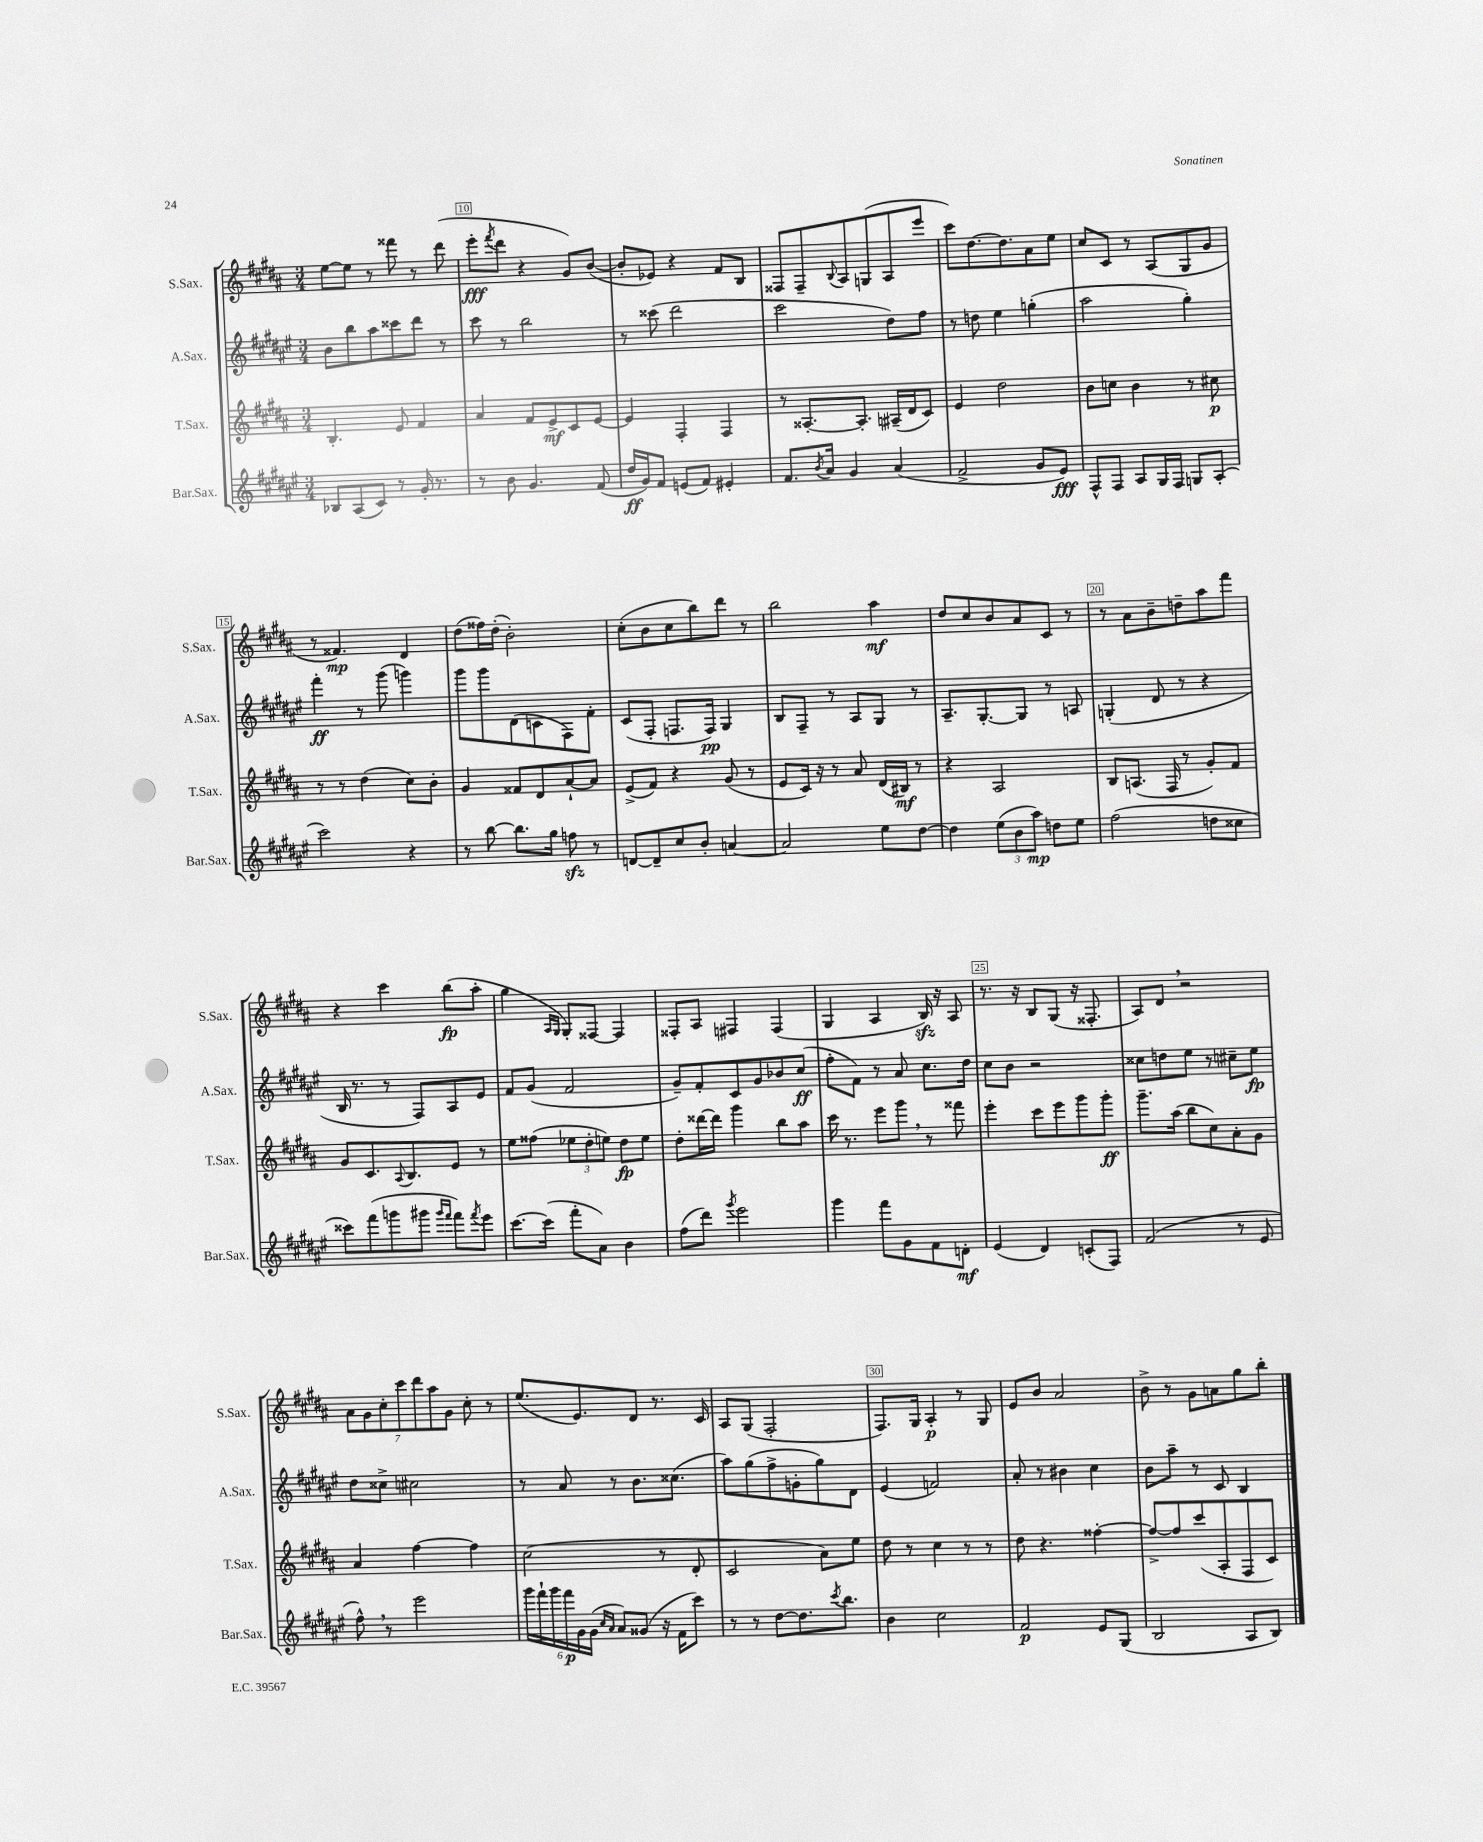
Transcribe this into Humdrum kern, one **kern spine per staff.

**kern	**kern	**kern	**kern
*staff4	*staff3	*staff2	*staff1
*clefG2	*clefG2	*clefG2	*clefG2
*k[f#c#g#d#a#e#]	*k[f#c#g#d#a#]	*k[f#c#g#d#a#e#]	*k[f#c#g#d#a#]
*M3/4	*M3/4	*M3/4	*M3/4
8B-/L	4.B'/	8b\L	[8ee\L
(8A#/	.	8bb\	8ee\]J
8c#/J)	.	8aa#\	8r
8r	8e/	8ccc##\	8fff##\
16g#'/	4f#/	8ddd#\J	8r
8.r	.	.	.
.	.	8r	(8ddd#\
=	=	=	=
8r	4a#/	8ccc#\	8eee'\L
.	.	.	8qfff#/
8b\	.	8r	8ddd#\J
4.g#/	8f#/L	2bb\	4r
.	8e^/	.	.
.	8c#/	.	8g#/L)
(8f#/	[8e/J	.	([8b/J
=	=	=	=
16dd#/LL	4e/]	8r	8b'/]L
16g#/J)	.	.	.
8f#/J	.	(8ccc##\	8e-/J)
(8e/L	4F#'/	2ddd#\	4r
8f#/J)	.	.	.
4e#'/	4F#/	.	8f#/L
.	.	.	8B/J
=	=	=	=
8.f#/L	8r	2ccc#\	8F##/L
.	[8.A##'/L	.	8F##~/
8qb/	.	.	.
16a#/Jk	.	.	.
.	.	.	8qqB/
4g#/	.	.	8A#/
.	8.A##'/]J	.	.
.	.	.	(8G/
(4a#/	(16A#~/LL	8dd#\L)	8A#/
.	16d#/J	.	.
.	8c#/J)	8ff#\J	8eee/J
=	=	=	=
2f#^/	4e/	8r	8ccc#\L)
.	.	8dd\	[8.dd#\
.	2dd#\	4ee#\	.
.	.	.	8.dd#\]
8g#/L	.	(4gg'\	8a#\
8e#/J)	.	.	8ee\J
=	=	=	=
8F#^^/L	8b\L	2aa#\	8cc#/L
8F#/J	8cc\J	.	8c#/J
8A#/L	4b\	.	8r
16G#/L	.	.	(8A#/L
16F#/JJ	.	.	.
8G/L	8r	4gg#'\)	8G#/
(8A#'/J	8cc#\	.	8g#/J
=	=	=	=
2ccc#\)	8r	4fff#'\	8r
.	8r	.	4.f##/)
.	(4dd#\	8r	.
.	.	(8ggg#\	.
4r	8cc#\L)	4ggg\)	4d#/
.	8b'\J	.	.
=	=	=	=
8r	4g#/	8ggg#\L	(8dd#\L
[8bb\	.	8ggg#\	16ff##\L)
.	.	.	(16dd#'\JJ
8.bb\]L	8f##/L	(8d#\	2b'\)
.	8d#/	8c\	.
16gg#\Jk	.	.	.
8ff\	[8a#`/	8F#\)	.
8r	8a#/]J	8f#'\J	.
=	=	=	=
[8d/L	(8e^/L	(8c#/L	(8cc#'\L
8d~/]	8f#/J)	8F#'/J	8b\
8cc#/	4r	8.F/L	8cc#\
8b'/J	.	.	8bb\)
.	.	16F/Jk)	.
[4a/	(8g#/	4G#/	8ddd#\J
.	8r	.	8r
=	=	=	=
2a/]	8e/L	8B/L	2bb\
.	16c#/Jk)	8F#~/J	.
.	16r	.	.
.	8r	8r	.
.	8a#/	8A#/L	.
8ee#\L	(16d#/LL	8G#/J	4aa#\
.	16B#/JJ)	.	.
[8dd#\J	8r	8r	.
=	=	=	=
4dd#\]	4r	8.A#~/L	8dd#/L
.	.	.	8cc#/
.	.	[8.G#'/	.
(12ee#\L	2A#/	.	8b/
12b\	.	.	.
.	.	8G#/]J	8a#/
12aa#\J)	.	.	.
8dd\L	.	8r	8c#/J
8ee#\J	.	8A/	8r
=	=	=	=
(2ff#\	8B/L	(4G'/	8r
.	(8.A/J	.	8a#\L
.	.	8d#/	8b~\
.	16F#/	.	.
.	8r	8r	8dd~\
8dd\L	8g#'/L)	4r	8aa#\
8cc##\J	8f#/J	.	8fff#\J
=	=	=	=
8ccc##\L)	8g#/L	16B/	4r
.	.	8.r	.
(8fff#\	8.c#/	.	.
8ggg\	.	8r	4ccc#\
.	8qqA#/	.	.
.	8.B/	.	.
8ggg#\J	.	8F#/L)	.
16qqggg#/LL	.	.	.
16qqfff#/JJ	.	.	.
8fff#\L)	8e/J	8A#/	(8bb\L
8qfff#/	.	.	.
8eee#\J	8r	8e#/J	8aa#'\J
=	=	=	=
[8.ccc#\L	8ee\L	8f#/L	4gg#\
.	(8ff##\J	(8g#/J	.
(16ccc#\]Jk	.	.	.
.	.	.	16qqA#/LL
.	.	.	16qqG#/JJ
8fff#'\L	12ee-\L	2f#/	8G#'/L)
.	12dd#'\	.	.
8a#\J)	.	.	[8F##/J
.	12ee\J)	.	.
4b\	8dd#\L	.	4F##/]
.	8ee\J	.	.
=	=	=	=
(8ff#\L	8dd#'\L	8g#~/L)	8F##'/L
8ddd#\J)	[16ddd##\L	8f#'/	8A#/J
.	16ddd##\]JJ	.	.
8qggg#/	.	.	.
2eee#\	4ggg#\	8c#/	4F#/
.	.	8g#/	.
.	8bb\L	8b-/	(4F#/
.	8aa#\J	(8cc#/J	.
=	=	=	=
4ggg#\	16ccc#\	8ff#'\L	4G#/
.	8.r	.	.
.	.	8f#\J)	.
8fff#\L	8eee\L	8r	4A#/
8g#\	8ggg#\J	8a#/	.
8f#\	8r	8.cc#\L	16B/)
.	.	.	16r
8d'\J	8fff##\	.	8A#/
.	.	16dd#\Jk	.
=	=	=	=
(4e#/	4eee'\	8cc#\L	8.r
.	.	8b\J	.
.	.	.	16r
4d#/)	8ccc#\L	2r	8B/L
.	8eee\	.	(8G#/J
(8c'/L	8ggg#\	.	16r
.	.	.	8.F##'/
8F#/J)	8ggg#'\J	.	.
=	=	=	=
(2f#/	8.ggg#~\L	8cc##\L	8A#/L)
.	.	8dd\	8d#/J
.	(16aa#\Jk	.	.
.	8bb\L	8ee#\J	2r
.	8cc#\)	8r	.
8r	8a#'\	8cc#~\L	.
8e#/	8g#\J	8ee#\J	.
=	=	=	=
8ff#^^\)	4a#/	8dd#\L	14a#\L
.	.	.	14g#\
8r	.	8cc##^\J	.
.	.	.	14cc#'\
.	.	.	14ccc#\
2eee#\	[4ff#\	2cc#\	.
.	.	.	14ddd#\
.	.	.	14aa#\
.	.	.	14g#\J
.	4ff#\]	.	8cc#'\
.	.	.	8r
=	=	=	=
24ggg#\LL	(2cc#\	8r	(8.ee/L
24fff#`\	.	.	.
24ggg#\	.	.	.
24fff#\	.	8a#/	.
24g#\	.	.	.
.	.	.	8.e/)
(24g#\JJ	.	.	.
16qqcc#/LL	.	.	.
16qqa#/JJ	.	.	.
8a#/L)	.	8r	.
(8g##/J	.	8.b\L	8d#/J
16r	8r	.	8.r
16f#\LK	.	(8.cc##\J	.
8ccc#\J)	8d#'/	.	.
.	.	.	16c#/
=	=	=	=
8r	2c#/	8aa#\L)	8A#/L
8r	.	(8gg#\	(8G#/J
[8dd#\L	.	8ff#^\	2F#'/
8.dd#\]	.	8g'\	.
.	8a#\L)	8gg#\)	.
8qccc#/	.	.	.
8.bb\J	.	.	.
.	8ee\J	8d#\J	.
=	=	=	=
4b\	8dd#\	(4e#/	8.F#/L)
.	8r	.	.
.	.	.	16G#/Jk
2cc#\	4cc#\	2f/)	4A#'/
.	8r	.	8r
.	8r	.	8G#/
=	=	=	=
2f#/	8dd#\	8a#'/	8e/L
.	4.r	8r	8b/J
.	.	4b#\	2a#/
8e#/L	[4ff##'\	4cc#\	.
(8G#/J	.	.	.
=	=	=	=
2B/	8ff##^/_L	8b\L	8b^\
.	8ff##/]	8aa#~\J	8r
.	(8ccc#/	8r	8g#\L
.	8A#'/	8c#/	8a\
8A#/L	8F#/	4B/	8gg#\
8B/J)	8c#/J)	.	8bb'\J
==	==	==	==
*-	*-	*-	*-
